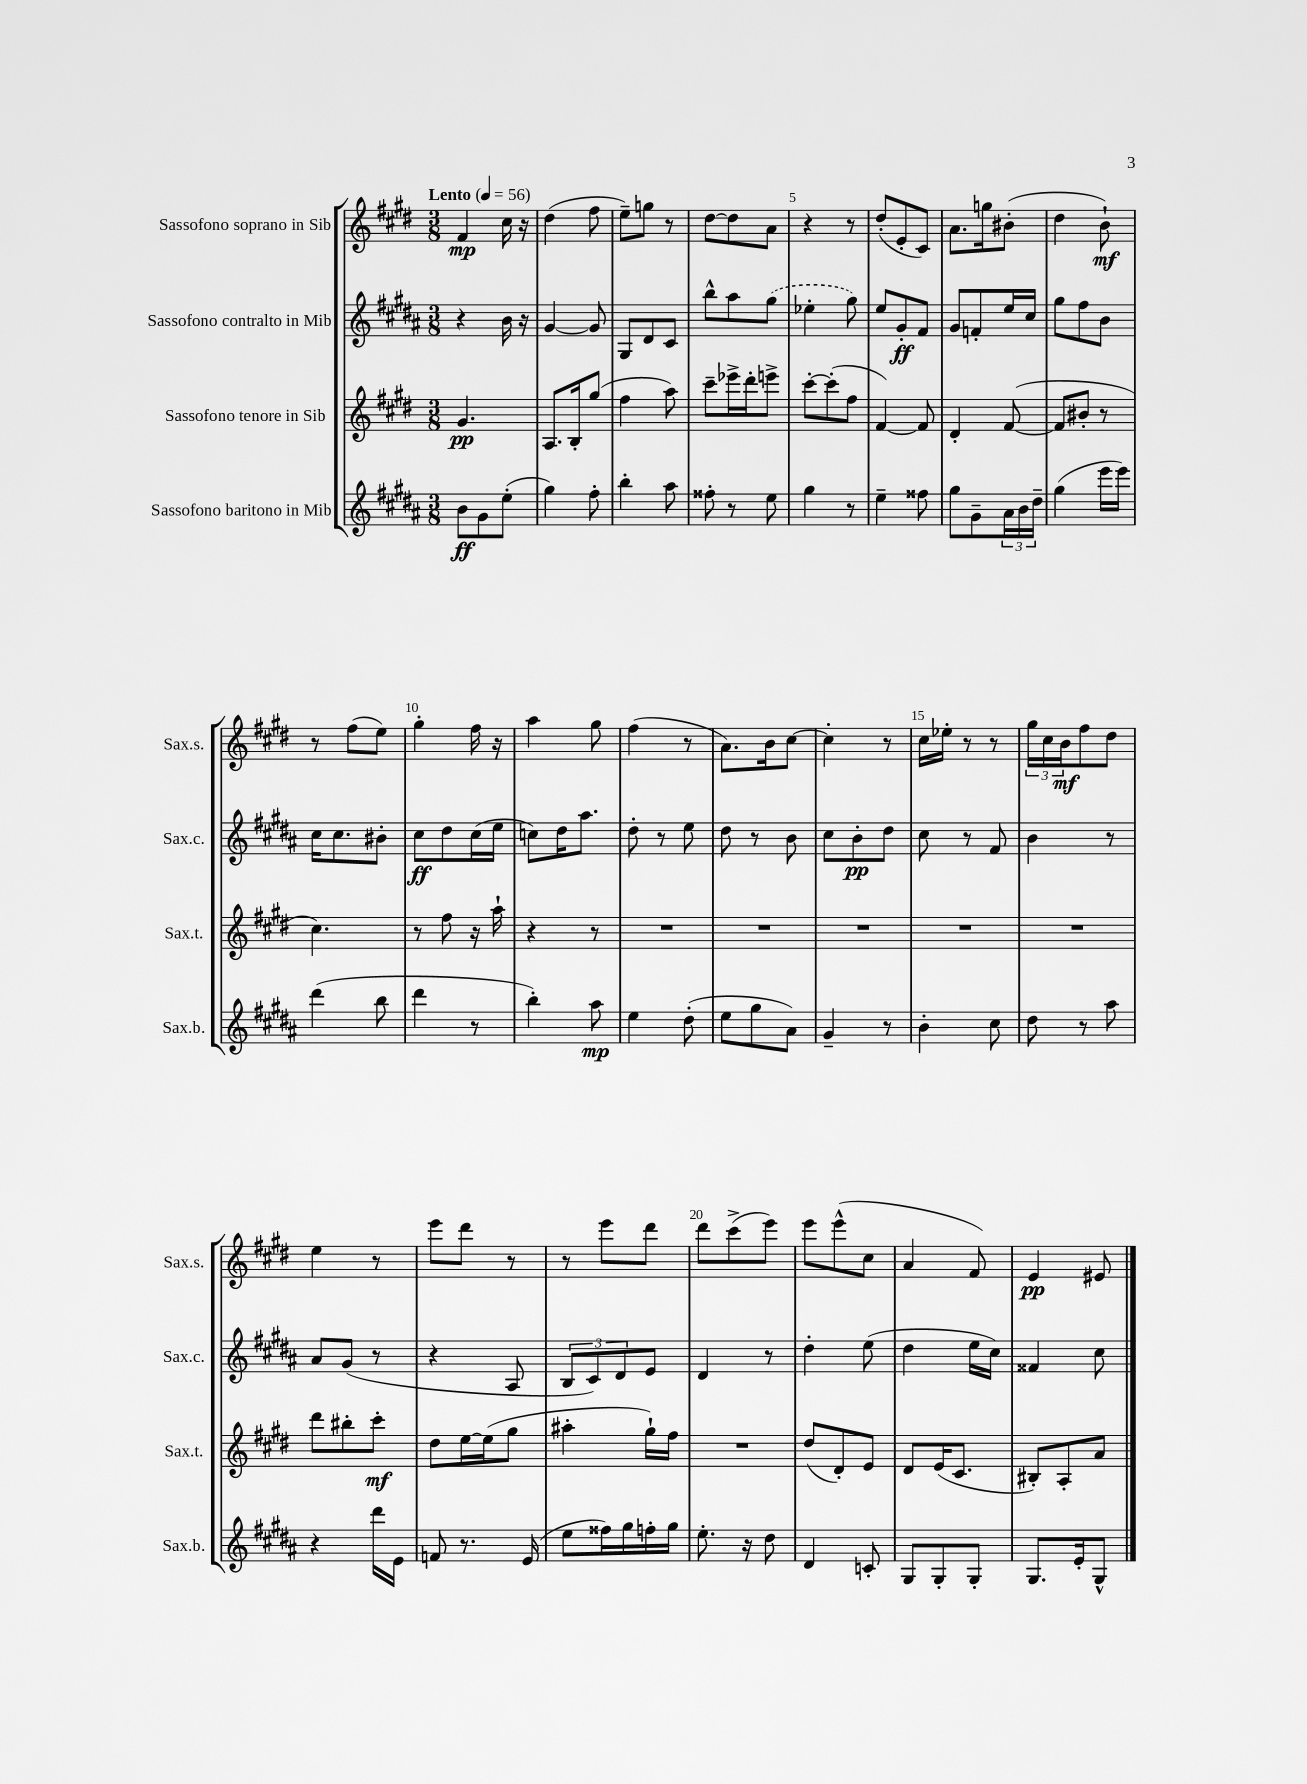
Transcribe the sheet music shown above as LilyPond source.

<<
\new StaffGroup <<
\new Staff = "s0" \with { instrumentName = "Sassofono soprano in Sib" shortInstrumentName = "Sax.s." } {
    \clef treble \key e \major \numericTimeSignature \time 3/8 \tempo "Lento" 4 = 56
    fis'4\mp cis''16 r16 |
    dis''4( fis''8 |
    e''8--) g''8 r8 |
    dis''8~ dis''8 a'8 |
    r4 r8 |
    dis''8-.( e'8-. cis'8) |
    a'8. g''16 bis'8-.( |
    dis''4 b'8-!\mf) |
    r8 fis''8( e''8) |
    gis''4-. fis''16 r16 |
    a''4 gis''8 |
    fis''4( r8 |
    a'8.) b'16 cis''8~ |
    cis''4-. r8 |
    cis''16 ees''16-. r8 r8 |
    \tuplet 3/2 { gis''16 cis''16 b'16\mf } fis''8 dis''8 |
    e''4 r8 |
    e'''8 dis'''8 r8 |
    r8 e'''8 dis'''8 |
    dis'''8 cis'''8->( e'''8) |
    e'''8 e'''8-^( cis''8 |
    a'4 fis'8) |
    e'4\pp eis'8 \bar "|." |
}
\new Staff = "s1" \with { instrumentName = "Sassofono contralto in Mib" shortInstrumentName = "Sax.c." } {
    \clef treble \key b \major \numericTimeSignature \time 3/8
    r4 b'16 r16 |
    gis'4~ gis'8 |
    gis8 dis'8 cis'8 |
    b''8-^ ais''8 \once \slurDashed gis''8( |
    ees''4-. gis''8) |
    e''8 gis'8-.\ff fis'8 |
    gis'8 f'8-. e''16 cis''16 |
    gis''8 fis''8 b'8 |
    cis''16 cis''8. bis'8-. |
    cis''8\ff dis''8 cis''16( e''16 |
    c''8) dis''16 ais''8. |
    dis''8-. r8 e''8 |
    dis''8 r8 b'8 |
    cis''8 b'8-.\pp dis''8 |
    cis''8 r8 fis'8 |
    b'4 r8 |
    ais'8 gis'8( r8 |
    r4 ais8 |
    \tuplet 3/2 { b8 cis'8) dis'8 } e'8 |
    dis'4 r8 |
    dis''4-. e''8( |
    dis''4 e''16 cis''16) |
    fisis'4 cis''8 \bar "|." |
}
\new Staff = "s2" \with { instrumentName = "Sassofono tenore in Sib" shortInstrumentName = "Sax.t." } {
    \clef treble \key e \major \numericTimeSignature \time 3/8
    gis'4.\pp |
    a8. b16-. gis''8( |
    fis''4 a''8) |
    cis'''8-- ees'''16-> dis'''16-. e'''8-> |
    cis'''8~-. cis'''8-.( fis''8 |
    fis'4~) fis'8 |
    dis'4-. fis'8~( |
    fis'8 bis'8-. r8 |
    cis''4.) |
    r8 fis''8 r16 a''16-! |
    r4 r8 |
    R4. |
    R4. |
    R4. |
    R4. |
    R4. |
    dis'''8 bis''8-. cis'''8-.\mf |
    dis''8 e''16~ e''16( gis''8 |
    ais''4-. gis''16-!) fis''16 |
    R4. |
    dis''8( dis'8-.) e'8 |
    dis'8 e'16( cis'8. |
    bis8-.) a8-. a'8 \bar "|." |
}
\new Staff = "s3" \with { instrumentName = "Sassofono baritono in Mib" shortInstrumentName = "Sax.b." } {
    \clef treble \key b \major \numericTimeSignature \time 3/8
    b'8\ff gis'8 e''8-.( |
    gis''4) fis''8-. |
    b''4-. ais''8 |
    fisis''8-. r8 e''8 |
    gis''4 r8 |
    e''4-- fisis''8 |
    gis''8 gis'8-- \tuplet 3/2 { ais'16 b'16 dis''16-- } |
    gis''4( e'''16 e'''16) |
    dis'''4( b''8 |
    dis'''4 r8 |
    b''4-.) ais''8\mp |
    e''4 dis''8-.( |
    e''8 gis''8 ais'8) |
    gis'4-- r8 |
    b'4-. cis''8 |
    dis''8 r8 ais''8 |
    r4 dis'''16 e'16 |
    f'8 r8. e'16( |
    e''8 fisis''16) gis''16 f''16-. gis''16 |
    e''8.-. r16 dis''8 |
    dis'4 c'8-. |
    gis8 gis8-. gis8-. |
    gis8. e'16-. gis8-^ \bar "|." |
}
>>
>>
\layout { \context { \Score \override BarNumber.break-visibility = ##(#f #t #t) barNumberVisibility = #(every-nth-bar-number-visible 5) } }
